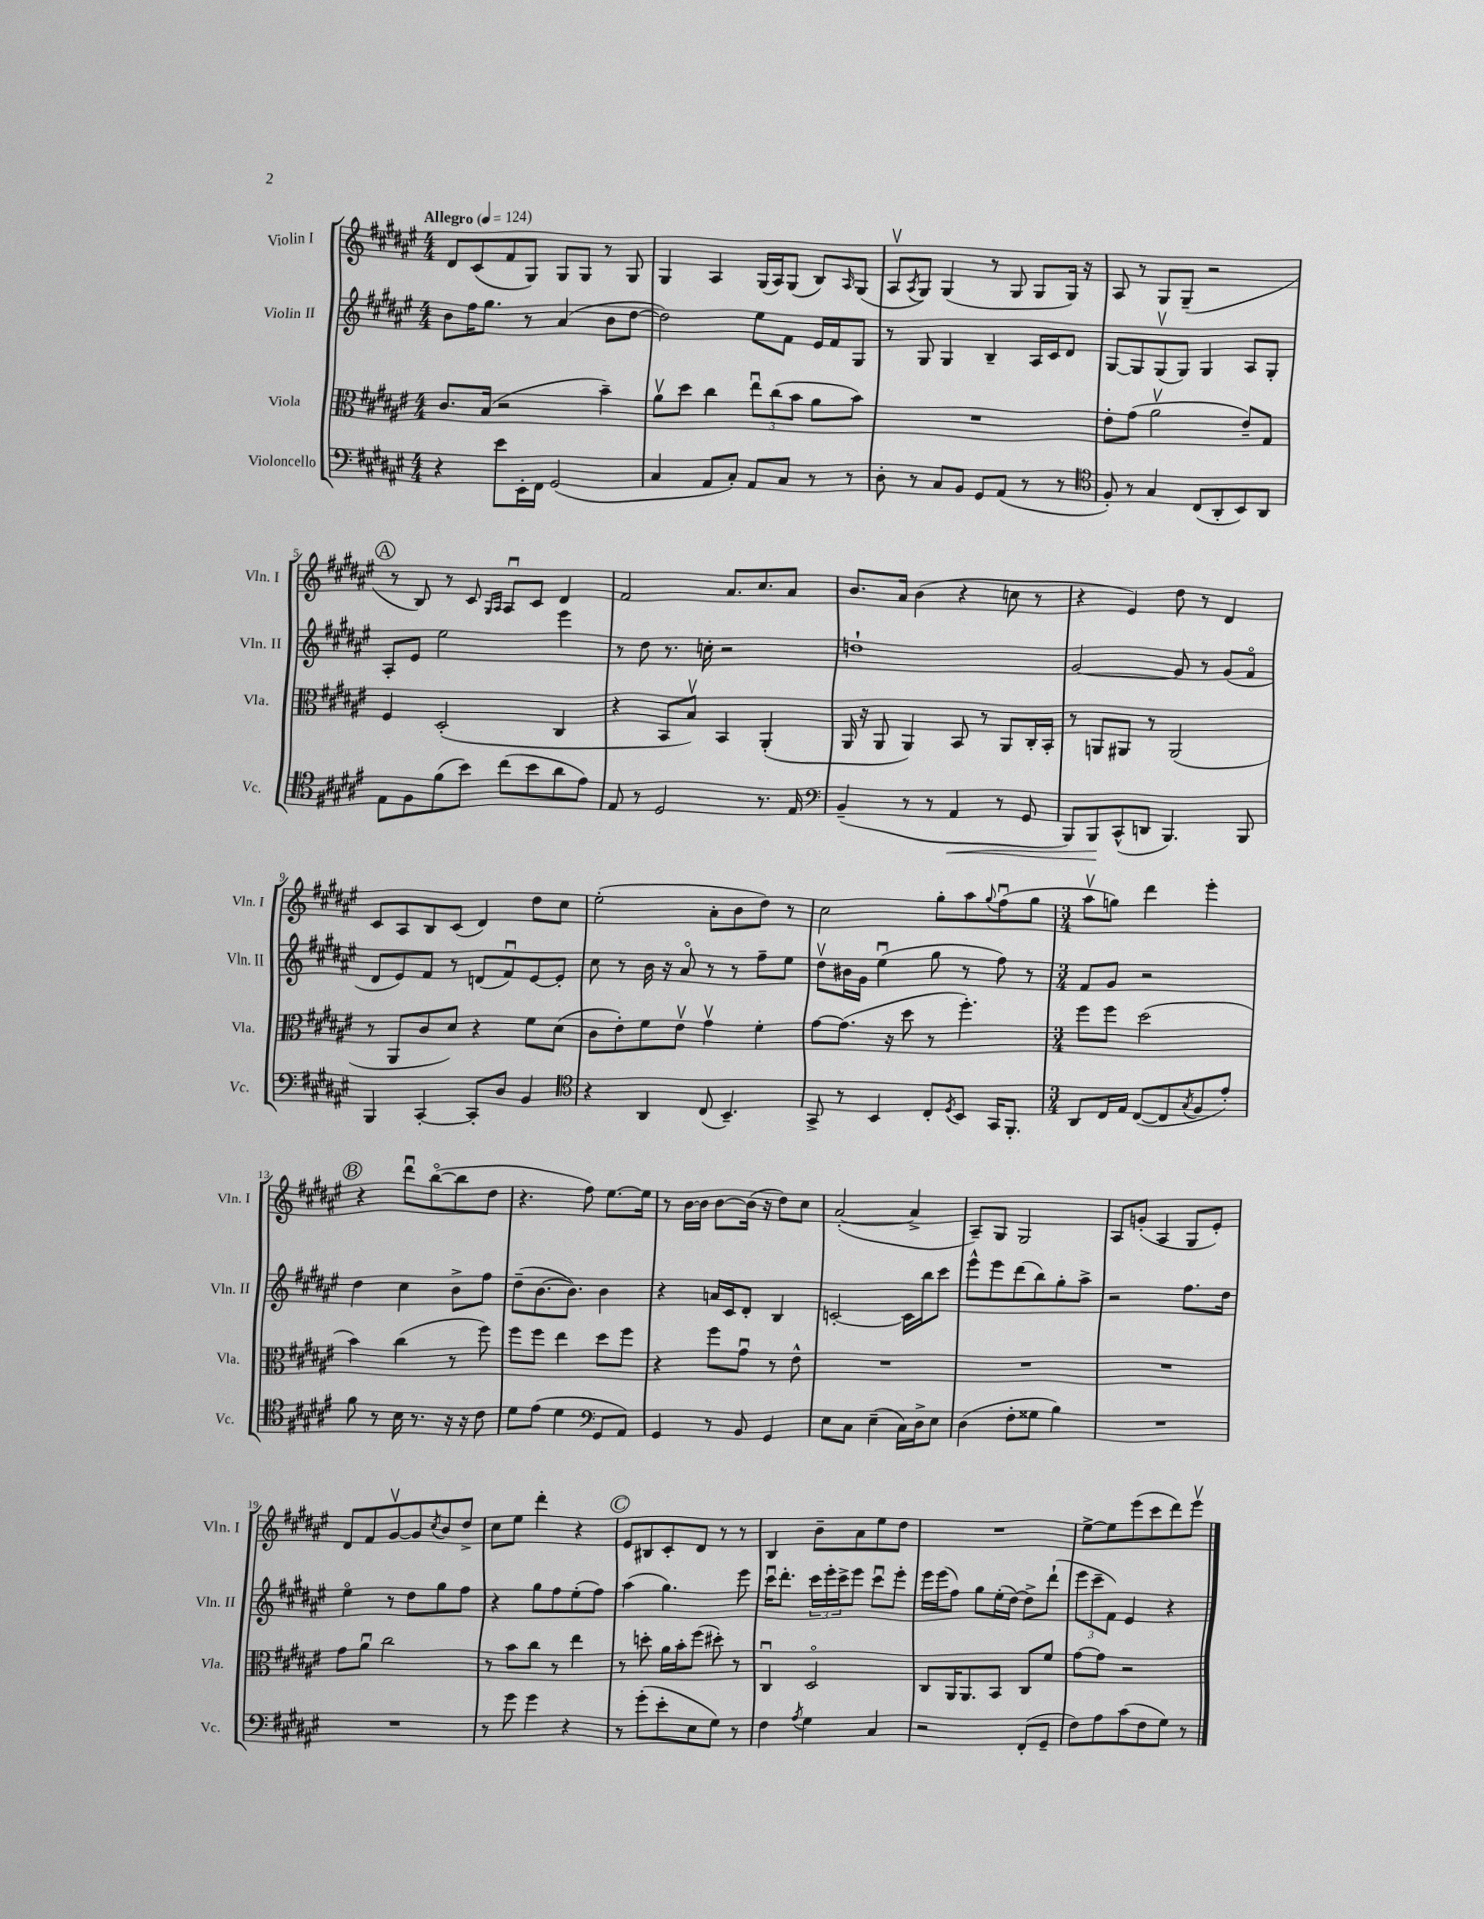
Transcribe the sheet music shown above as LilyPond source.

<<
\new StaffGroup <<
\new Staff = "s0" \with { instrumentName = "Violin I" shortInstrumentName = "Vln. I" } {
    \clef treble \key fis \major \numericTimeSignature \time 4/4 \tempo "Allegro" 4 = 124
    dis'8 cis'8( fis'8 gis8) gis8 gis8 r8 gis8 |
    gis4 ais4 gis16( ais16) gis8( b8) \grace { ais16 } gis8( |
    ais8\upbow \acciaccatura { ais8 } gis8) gis4( r8 gis8 gis8 gis16) r16 |
    ais8 r8 gis8 gis8--( r2 |
    \mark \markup { \circle "A" } r8 b8) r8 cis'8 \grace { gis16 ais16 } ais8\downbow cis'8 dis'4 |
    fis'2 ais'8. cis''8. ais'8 |
    b'8. ais'16 b'4( r4 c''8 r8 |
    r4 eis'4) dis''8 r8 dis'4 |
    cis'8 ais8 b8 cis'8( dis'4) dis''8 cis''8 |
    eis''2-.( ais'8-. b'8 dis''8) r8 |
    cis''2 gis''8-. ais''8 \appoggiatura { gis''8 } fis''8\downbow( gis''8 |
    \numericTimeSignature \time 3/4 ais''8\upbow g''8) dis'''4 eis'''4-. |
    \mark \markup { \circle "B" } r4 dis'''8\downbow b''8~\flageolet( b''8 dis''8 |
    r4. fis''8) eis''8.~ eis''16 |
    r8 b'16~ b'16 b'8~ b'16( r16 dis''8) cis''8 |
    ais'2~-.( ais'4-> |
    ais8--) gis8 gis2 |
    ais8 g'8-.( ais4 gis8 eis'8-.) |
    dis'8 fis'8 gis'8~\upbow gis'8 \acciaccatura { cis''8 } b'8 dis''8-> |
    cis''8 eis''8 dis'''4-. r4 |
    \mark \markup { \circle "C" } eis'8 bis8 cis'8-. dis'8 r8 r8 |
    b4 b'8-- ais'8 eis''8 dis''8 |
    R2. |
    eis''8~-> eis''8 eis'''8( cis'''8 dis'''8) eis'''8\upbow \bar "|." |
}
\new Staff = "s1" \with { instrumentName = "Violin II" shortInstrumentName = "Vln. II" } {
    \clef treble \key fis \major \numericTimeSignature \time 4/4
    b'8 fis''16 gis''8. r8 ais'4( b'8 dis''8~ |
    dis''2) eis''8 fis'8 eis'16 fis'16 gis8 |
    r8 gis8 gis4 b4-- ais16 cis'16 dis'8 |
    gis8~ gis8 gis8\upbow( gis8) gis4 ais8 gis8-. |
    \mark \markup { \circle "A" } ais8-. eis'8 eis''2 eis'''4 |
    r8 dis''8 r8. c''16-. r2 |
    d''1-! |
    gis'2~ gis'8 r8 gis'8( fis'8\flageolet |
    dis'8 eis'8) fis'8 r8 d'8( fis'8\downbow) eis'8~ eis'8-. |
    cis''8 r8 b'16 r16 ais'8\flageolet r8 r8 fis''8-- eis''8 |
    dis''8\upbow bis'16 gis'16 eis''4\downbow( gis''8 r8 fis''8) r8 |
    \numericTimeSignature \time 3/4 fis'8 gis'8 r2 |
    \mark \markup { \circle "B" } dis''4 cis''4 b'8-> fis''8 |
    dis''8--( b'8.~ b'8.) b'4 |
    r4 a'16 cis'16 dis'8-. b4 |
    c'2~-. c'16 b''16 cis'''8 |
    eis'''8-^ eis'''8 dis'''8( b''8) gis''8-. ais''8-> |
    r2 fis''8. dis''16 |
    eis''4\flageolet r8 dis''8 gis''8 fis''8 |
    r4 gis''8 fis''8 eis''8-.( fis''8) |
    \mark \markup { \circle "C" } ais''4( gis''4.) eis'''8 |
    cis'''16\downbow dis'''8.-. \tuplet 3/2 { cis'''16 eis'''16-. cis'''16-> } eis'''8 cis'''8\downbow eis'''8-. |
    eis'''16 eis'''16( fis''8) gis''8 eis''16-.( dis''16~) dis''8-> dis'''8-!( |
    \tuplet 3/2 { eis'''8 cis'''8-- fis'8) } eis'4 r4 \bar "|." |
}
\new Staff = "s2" \with { instrumentName = "Viola" shortInstrumentName = "Vla." } {
    \clef alto \key fis \major \numericTimeSignature \time 4/4
    cis'8. b16( r2 b'4--) |
    ais'8\upbow dis''8 cis''4 \tuplet 3/2 { eis''8\downbow cis''8( b'8 } ais'8 b'8) |
    R1 |
    eis'8-. gis'8( ais'2\upbow eis'8--) gis8 |
    \mark \markup { \circle "A" } fis4 dis2-.( cis4 |
    r4 b,8 b8\upbow) b,4 ais,4-.( |
    ais,16 r16 ais,8 ais,4) b,8 r8 ais,8 cis16-. b,16-. |
    r8 a,8 ais,8 r8 ais,2( |
    r8 ais,8 cis'8 dis'8) r4 fis'8 dis'8( |
    cis'8 eis'8-.) fis'8 eis'8\upbow gis'4\upbow fis'4-. |
    gis'8~ gis'8.( r16 dis''8 r8 fis''4.-.) |
    \numericTimeSignature \time 3/4 fis''8 fis''8 dis''2( |
    \mark \markup { \circle "B" } b'4) cis''4( r8 fis''8) |
    fis''8 fis''8 eis''4 dis''8 fis''8 |
    r4 fis''8 gis'8\downbow r8 eis'8-^ |
    R2. |
    R2. |
    R2. |
    gis'8 ais'8\downbow cis''2 |
    r8 b'8 cis''8 r8 eis''4 |
    \mark \markup { \circle "C" } r8 d''8-. ais'16 b'16-. fis''8( dis''8-.) r8 |
    cis4\downbow dis2\flageolet |
    cis8 ais,16 ais,8. b,8 cis8 fis'8 |
    gis'8~ gis'8 r2 \bar "|." |
}
\new Staff = "s3" \with { instrumentName = "Violoncello" shortInstrumentName = "Vc." } {
    \clef bass \key fis \major \numericTimeSignature \time 4/4
    r4 eis'8 eis,16-. fis,16 gis,2( |
    cis4 ais,8 cis8-.) ais,8 cis8 r8 r8 |
    dis8-. r8 cis8 b,8 gis,8 ais,8( r8 r8 |
    \clef tenor fis8-.) r8 gis4 cis8( ais,8-. b,8) ais,8 |
    \mark \markup { \circle "A" } eis8 fis8 fis'8( b'8) cis''8( b'8 ais'8 eis'8) |
    eis8 r8 dis2 r8. eis16 |
    \clef bass b,4--( r8 r8 ais,4\< r8 gis,8 |
    b,,8) b,,8\! cis,8-^( d,8 b,,4.) b,,8 |
    b,,4 cis,4~-. cis,8-. dis8 b,4 |
    \clef tenor r4 ais,4 cis8( b,4.--) |
    gis,8-> r8 b,4 cis8-. \acciaccatura { dis8 } b,8 gis,16 fis,8.-. |
    \numericTimeSignature \time 3/4 ais,8 cis16 eis16 cis8~( cis8 \acciaccatura { gis8 } fis8 eis'8-.) |
    \mark \markup { \circle "B" } fis'8 r8 b16 r8. r16 r16 cis'8 |
    dis'8 eis'8( dis'4 \clef bass gis,8 ais,8) |
    gis,4 r8 b,8 gis,4 |
    eis8 cis8 eis4--( cis16) dis16-> eis8 |
    dis4( fis8-. gisis8 b4) |
    R2. |
    R2. |
    r8 gis'8 gis'4 r4 |
    \mark \markup { \circle "C" } r8 gis'8-.( eis'8-. eis8 gis8) r8 |
    fis4 \acciaccatura { ais8 } gis4 cis4 |
    r2 fis,8-.( gis,8-- |
    fis8) ais8 cis'8( fis8 gis8) r8 \bar "|." |
}
>>
>>
